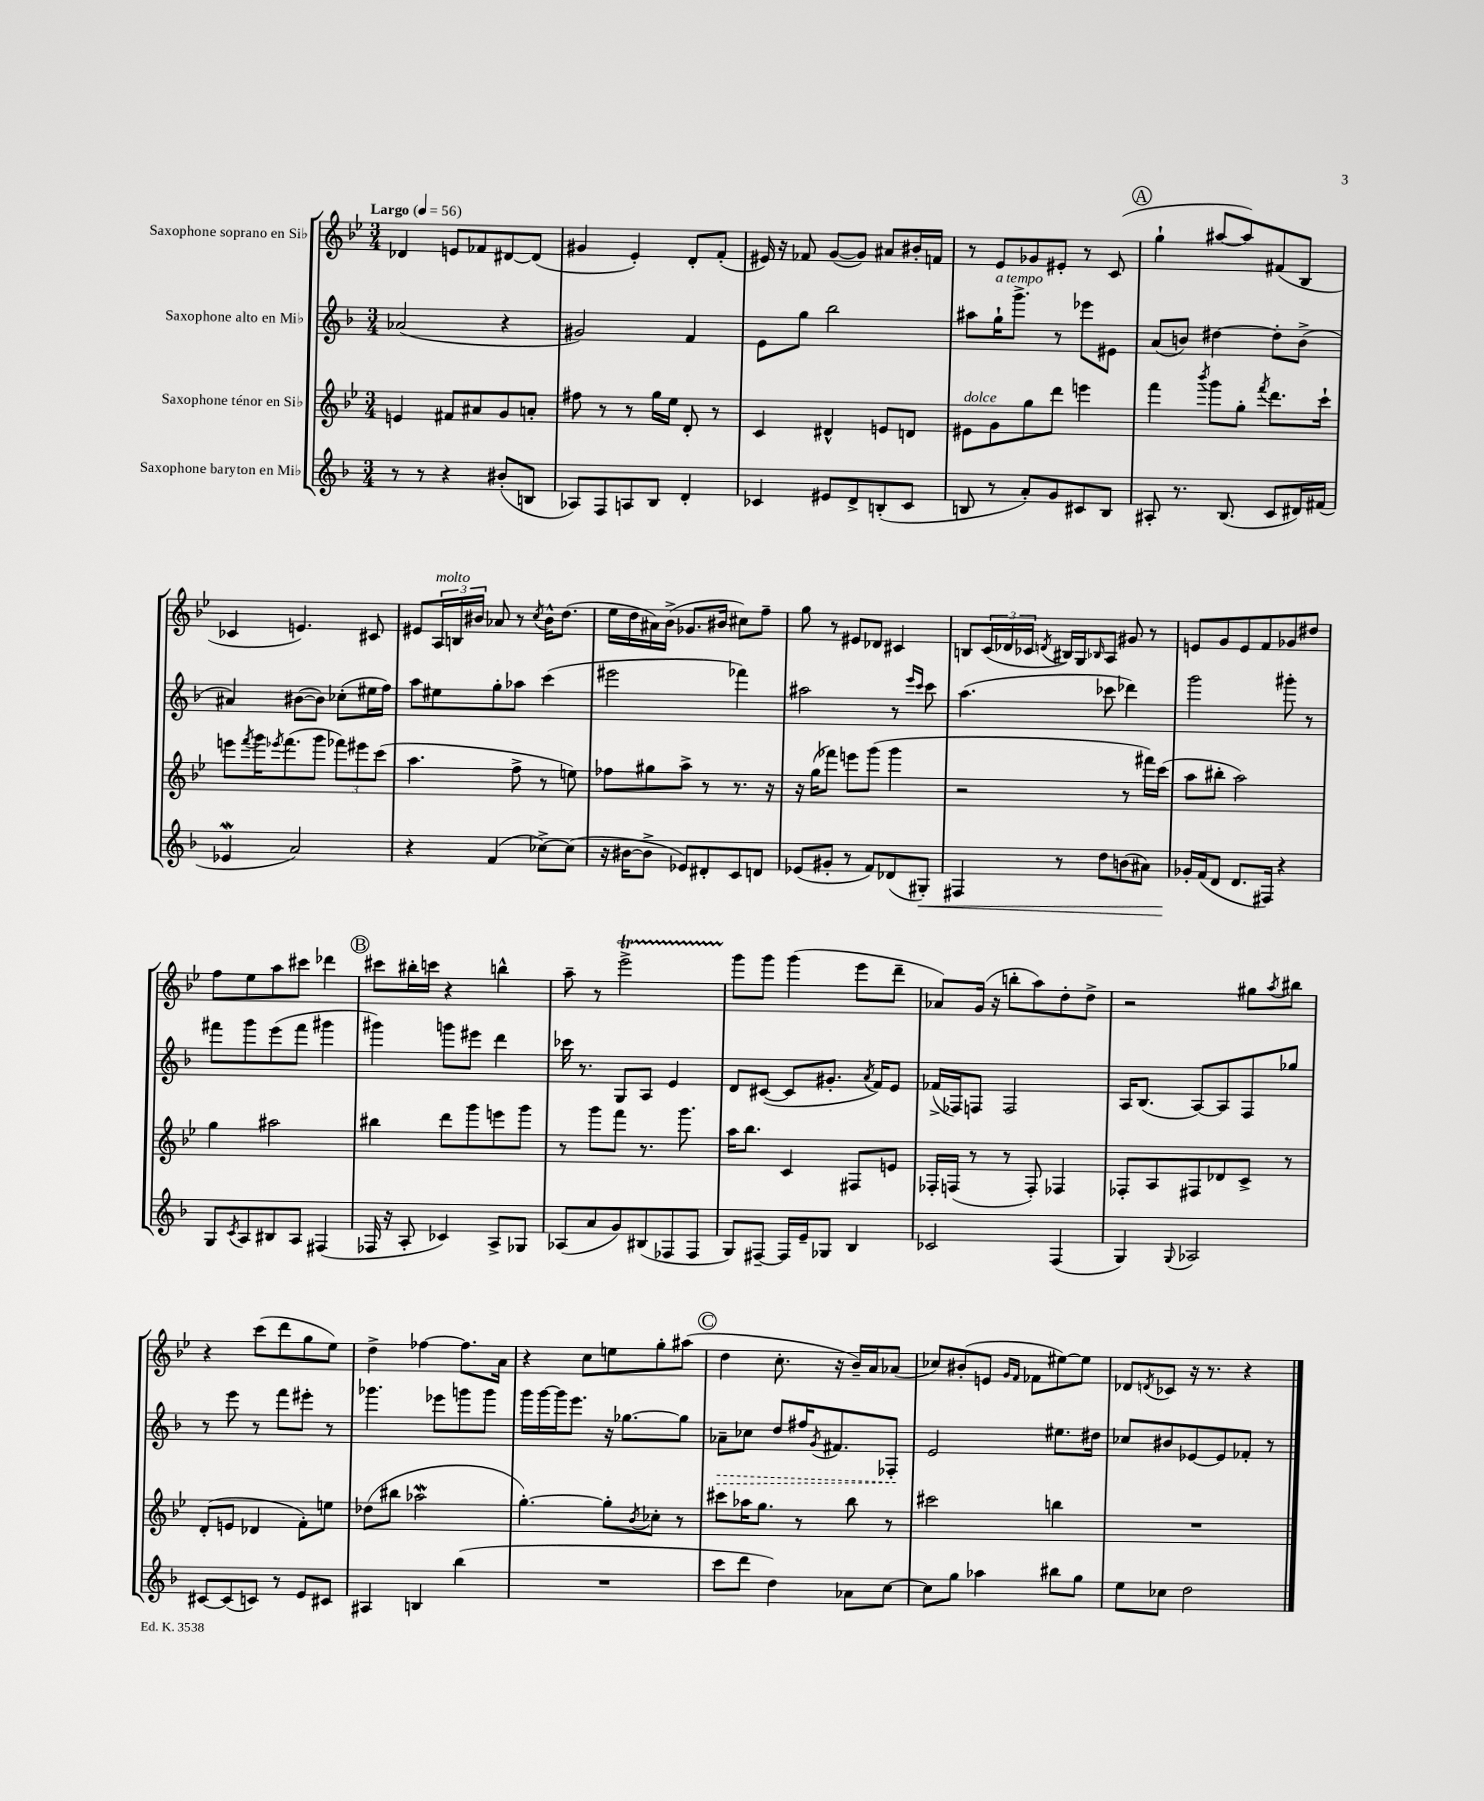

**kern	**kern	**kern	**kern
*staff4	*staff3	*staff2	*staff1
*clefG2	*clefG2	*clefG2	*clefG2
*k[b-]	*k[b-e-]	*k[b-]	*k[b-e-]
*M3/4	*M3/4	*M3/4	*M3/4
*MM56	*MM56	*MM56	*MM56
8r	4e	(2a-	4d-
8r	.	.	.
4r	8f#	.	8e
.	8a#	.	8f-
(8b#'	8g	4r	[8d#
8B	8a'	.	(8d#]
=	=	=	=
8A-)	8ff#	2g#)	4g#
8F	8r	.	.
8A	8r	.	4e-')
8B-	16gg	.	.
.	16ee-	.	.
4d'	8d'	4f	8d'
.	8r	.	(8f'
=	=	=	=
4c-	4c	8e	16e#)
.	.	.	16r
.	.	8gg	8f-
8e#	4d#^^	2bb-	([8g
8d^	.	.	8g])
(8B'	8e	.	8a#
8c-	8d	.	16b#'
.	.	.	16f
=	=	=	=
8B	8e#	8aa#	8r
8r	8g	16gg`	8e-
.	.	8.ggg^	.
8a')	8gg	.	8g-
8g	8ddd	8r	8e#'
8c#	4eee	8eee-	8r
8B	.	8e#	(8c
=	=	=	=
8A#'	4fff	(8a	4gg`
8.r	.	8b)	.
.	8qbbb-	.	.
.	8ggg	[4dd#	[8aa#
(8.B-	.	.	.
.	8gg'	.	8aa#])
.	8qfff	.	.
8c	8.ddd	8dd#']	(8f#
16d#)	.	(8b^	8B-
(16f#	16ccc`	.	.
=	=	=	=
4e-	8eee	4a#)	4c-
.	8qfff	.	.
.	16ggg	.	.
.	8qeee-	.	.
.	(8.fff	.	.
2a)	.	([8b#	4.e)
.	8ggg	8b#])	.
.	12fff-)	(8cc-'	.
.	12eee#	.	.
.	.	16ee#	8c#
.	(12ccc	.	.
.	.	16ff)	.
=	=	=	=
4r	4.aa	8aa	8e#
.	.	8ee#	24A
.	.	.	24B
.	.	.	24b#
(4f	.	8gg'	8a-
.	8ff^	8aa-	8r
.	.	.	8qcc
[8cc-^)	8r	(4ccc	16b#^^
.	.	.	(8.dd
(8cc-]	8ee)	.	.
=	=	=	=
16r	8ff-	2eee#	16ee-
[16b#	.	.	16dd
8b#^]	8gg#	.	16a#)
.	.	.	(16b-^
8e-)	8aa^	.	8.g-
8d#'	8r	.	.
.	.	.	16b#
8c	8.r	4fff-)	8cc#)
8d	.	.	8ff~
.	16r	.	.
=	=	=	=
(8e-	16r	2aa#	8gg
.	(16gg	.	.
8g#'	8fff-)	.	8r
8r	8eee	.	8e#
8f)	(8ggg	.	8d-
(8d-	4ggg	8r	4c#
.	.	16qqeee	.
.	.	16qqccc	.
8G#')	.	8ccc	.
=	=	=	=
4F#	2r	(4.aa	8B
.	.	.	(24c
.	.	.	24d-
.	.	.	24c-
.	.	.	8qd
8r	.	.	16B#)
.	.	.	16G
.	.	.	16qqB-
8dd	.	8ccc-	8A
(8b	8r	4ddd-)	8g#
8a#)	16fff#)	.	8r
.	(16ccc	.	.
=	=	=	=
16g-'	8aa	2ggg	8e
(16f	.	.	.
8d	8bb#'	.	8g
8.d	2aa)	.	8e
.	.	.	8f
16F#)	.	.	.
4r	.	8ggg#'	8g-
.	.	8r	8dd#
=	=	=	=
8G	4gg	8fff#	8ff
8qc	.	.	.
8A	.	8ggg	8ee-
8B#	2aa#	(8eee	8aa
8A	.	8fff#	8ccc#
(4F#	.	4ggg#	4ddd-
=	=	=	=
16F-	4bb#	4ggg#)	8ccc#
16r	.	.	.
8A'	.	.	16bb#'
.	.	.	16ccc
4c-)	8ddd	8ggg	4r
.	8ggg	8eee#	.
8A^	8eee	4ddd	4bb^^
8G-	8ggg	.	.
=	=	=	=
(8A-	8r	16ccc-	8aa~
.	.	8.r	.
8a	8ggg	.	8r
8g)	8fff	8G	2eee-^
(8B#	8.r	8A	.
8F-	.	4e	.
.	8.ggg	.	.
8F-	.	.	.
=	=	=	=
8G)	16aa	8d	8ggg
.	8.bb-	.	.
[8F#~	.	([8c#	8ggg
16F#]	4c	8c#]	(4ggg
16e~	.	.	.
8G-	.	8.g#'	.
4B-	8F#	.	8eee-
.	.	8qa	.
.	.	16f)	.
.	8e	8e	8ddd~
=	=	=	=
2c-	16F-'	(16f-^	8a-)
.	(16F	16F-)	.
.	8r	8F	(16g
.	.	.	16r
.	8r	2F	8bb'
.	8F')	.	8aa)
(4F	4F-	.	8dd'
.	.	.	8dd^
=	=	=	=
4G)	8F-'	16A	2r
.	.	(8.B-	.
.	8A	.	.
8qqG	.	.	.
2A-	8F#	[8A)	.
.	8d-	8A]	.
.	8c^	8F	8gg#
.	.	.	8qaa
.	8r	8gg-	8bb#
=	=	=	=
[8c#	(8d'	8r	4r
(8c#]	8e	8eee	.
8c)	4d-	8r	(8ccc
8r	.	8fff	8ddd
8e	8f')	8eee#'	8gg
8c#	8ee	8r	8ee-)
=	=	=	=
4A#	(8dd-	4.ggg-	4dd^
.	8bb#	.	.
4B	2aa-	.	[4ff-
.	.	8eee-	.
(4bb-	.	8ggg	8.ff-]
.	.	8ggg	.
.	.	.	16a
=	=	=	=
2.r	[4.gg')	16ggg	4r
.	.	[16ggg	.
.	.	16ggg]	.
.	.	8.eee	.
.	.	.	8cc
.	8gg']	16r	8ee
.	.	[8.gg-	.
.	8qb-	.	.
.	8cc-'	.	8gg'
.	8r	8gg-]	(8aa#
=	=	=	=
8ccc	8ccc#	8a-~	4dd
8ddd	16aa-	8cc-	.
.	8.gg	.	.
4dd)	.	8dd	8.cc'
.	8r	16ff#	.
.	.	8qg	.
.	.	8.f#	16r
8a-	8bb-	.	16b-~)
.	.	.	16a
[8cc	8r	8F-'	(8a-
=	=	=	=
8cc]	2ccc#	2e	8cc-)
8gg	.	.	(8b#'
4aa-	.	.	8e
.	.	.	16qqg
.	.	.	16qqf
.	.	.	8f-
8bb#	4bb	8.ee#	[8ee#)
8gg	.	.	8ee#]
.	.	16dd#	.
=	=	=	=
8ee	2.r	8cc-	8d-
.	.	.	8qd
8cc-	.	8b#	8c-
2dd	.	[8e-	16r
.	.	.	8.r
.	.	8e-]	.
.	.	8f-'	4r
.	.	8r	.
==	==	==	==
*-	*-	*-	*-
